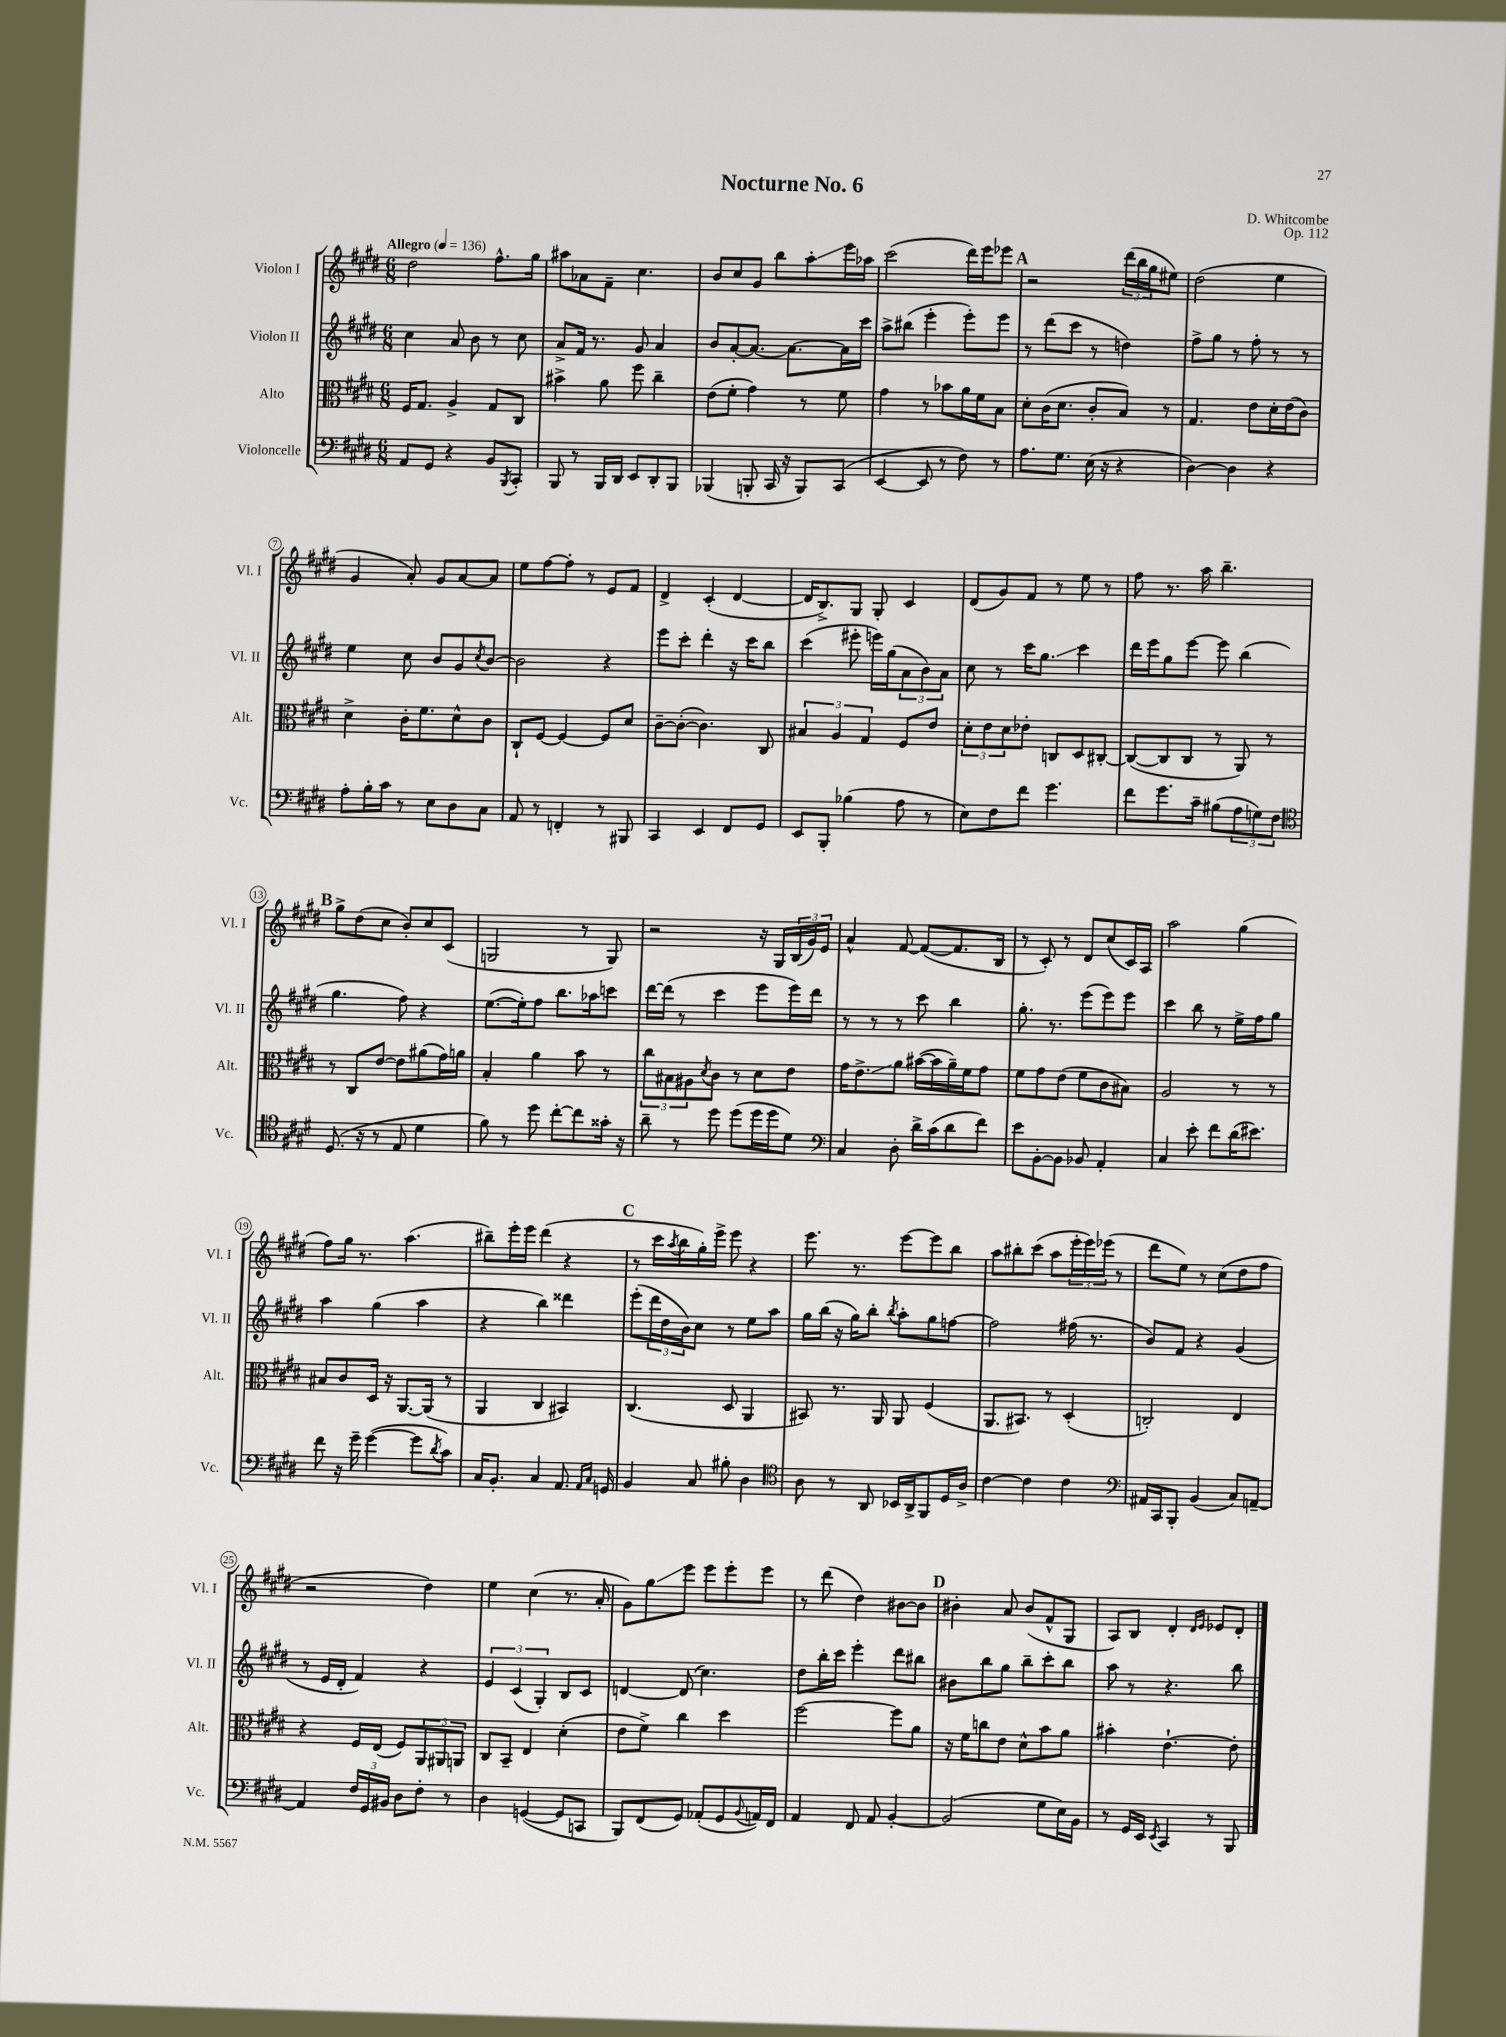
\header { title = "Nocturne No. 6" composer = "D. Whitcombe" opus = "Op. 112" }
<<
\new StaffGroup <<
\new Staff = "s0" \with { instrumentName = "Violon I" shortInstrumentName = "Vl. I" } {
    \clef treble \key e \major \numericTimeSignature \time 6/8 \tempo "Allegro" 4 = 136
    dis''2 fis''8.-^ gis''16 |
    ais''8 aes'8 fis'8-- cis''4. |
    b'8 cis''8 gis'8 b''8 a''8-.\glissando e'''16 aes''16 |
    cis'''2( dis'''16) e'''16 ees'''8 |
    \mark \markup { \bold "A" } r2 \tuplet 3/2 { dis'''16( b''16 gis''16 } eis''8) |
    dis''2( e''4 |
    gis'4 a'8-.) gis'8 a'8~ a'8 |
    e''8 fis''8~ fis''8-. r8 e'8 fis'8 |
    dis'4-> cis'4-.( dis'4~ |
    dis'16 b8.->) gis8 gis8-. cis'4 |
    dis'8( gis'8) fis'8 r8 e''8 r8 |
    fis''8 r8. a''16 b''4.-- |
    \mark \markup { \bold "B" } gis''8-> dis''8( cis''8 b'8-.) cis''8 cis'8( |
    g2 r8 g8) |
    r2 r16 gis16 \tuplet 3/2 { b16( gis'16) e'16 } |
    a'4-^ fis'8~ fis'8~( fis'8. b16 |
    r8 cis'8-.) r8 dis'8 cis''8( cis'16) a16 |
    a''2 gis''4( |
    fis''8) gis''16 r8. a''4.( |
    bis''8--) e'''16-. e'''16 dis'''4( r4 |
    \mark \markup { \bold "C" } r8 cis'''16 \acciaccatura { a''8 } b''16 gis''16-.) e'''16-> e'''8 r4 |
    e'''8. r8. e'''8~ e'''8 b''8 |
    a''8 bis''8-. cis'''8( a''8 \tuplet 3/2 { e'''16-. e'''16) ees'''16( } r8 |
    dis'''8 e''8) r8 cis''8( dis''8 fis''8 |
    r2 dis''4) |
    e''4 cis''4( r8. a'16-. |
    gis'8) gis''8\glissando e'''8 e'''8 e'''8-. e'''8 |
    r8 dis'''8( dis''4) bis'8~ bis'8 |
    \mark \markup { \bold "D" } bis'4-. a'8 bis'8( fis'8-^ gis8 |
    a8) b8 dis'4-. \grace { dis'16 e'16 } ees'8 dis'8-. \bar "|." |
}
\new Staff = "s1" \with { instrumentName = "Violon II" shortInstrumentName = "Vl. II" } {
    \clef treble \key e \major \numericTimeSignature \time 6/8
    cis''4 a'8 b'8 r8 cis''8 |
    a'8-> fis'16 r8. gis'8 a'4 |
    b'8 a'8~-. a'8.~ a'8.~ a'16 cis'''16 |
    a''8-> bis''8( e'''4-. e'''8-.) e'''8 |
    \mark \markup { \bold "A" } r8 dis'''8( cis'''8 r8 d''4) |
    fis''8-> gis''8 r8 fis''8-. r8 r8 |
    e''4 cis''8 b'8 gis'8 \acciaccatura { cis''8 } b'8~ |
    b'2 r4 |
    e'''8 cis'''8-. dis'''4-. r16 cis'''16 b''8 |
    cis'''4( eis'''8-. e'''16) gis''16( \tuplet 3/2 { a'8 b'8) a'8 } |
    cis''8 r8 cis'''16 gis''8.\glissando cis'''4 |
    dis'''16 e'''16 gis''8 e'''8~ e'''8 b''4( |
    \mark \markup { \bold "B" } gis''4. fis''8) r4 |
    e''8.~( e''16-.) fis''8 b''8. aes''16 c'''8 |
    dis'''16~ dis'''16( r8 cis'''4 e'''8 e'''16) dis'''16 |
    r8 r8 r8 cis'''8 b''4 |
    gis''8.-. r8. e'''8( e'''8) e'''8 |
    cis'''4 b''8 r8 e''16-> fis''16 gis''8 |
    a''4 gis''4( a''4 |
    r4 b''4) disis'''4 |
    \mark \markup { \bold "C" } e'''8-.( \tuplet 3/2 { dis'''16 dis''16 b'16) } cis''8 r8 e''8 a''8 |
    gis''16 b''16( r16 gis''16) b''8-. \acciaccatura { b''8 } a''8-. gis''8 f''8~ |
    f''2 fis''16( r8. |
    b'8) fis'8 r4 gis'4( |
    r8 e'16 dis'16-. fis'4) r4 |
    \tuplet 3/2 { e'4 cis'4( gis4-.) } b8 cis'8 |
    d'4~ d'8( cis''4.) |
    dis''8 b''16-. cis'''16 e'''4-. dis'''8 bis''8 |
    \mark \markup { \bold "D" } bis'8 b''8 gis''8 b''8-- cis'''8-. b''8 |
    a''8 r8 r4. b''8 \bar "|." |
}
\new Staff = "s2" \with { instrumentName = "Alto" shortInstrumentName = "Alt." } {
    \clef alto \key e \major \numericTimeSignature \time 6/8
    fis16 gis8. a4-> gis8 cis8 |
    bis'4-> a'8 fis''8 cis''4-- |
    e'8( fis'8-. gis'4) r8 fis'8 |
    gis'4 r8 bes'8 a'16 fis'16 b8 |
    \mark \markup { \bold "A" } dis'8-. cis'16( dis'8. cis'8-. b8) r8 |
    gis4. e'8 dis'16-. e'16( cis'8) |
    dis'4-> cis'16-. fis'8. dis'8-^ cis'8 |
    cis8-! fis8~ fis4~ fis8 dis'8 |
    cis'8~-- cis'8~-.( cis'4.) cis8 |
    \tuplet 3/2 { bis4 a4 gis4 } fis8 e'8 |
    \tuplet 3/2 { dis'8-. e'8 dis'8 } ees'8-. c8 dis8 cis8~-. |
    cis8~( cis8 cis8 r8 a,8) r8 |
    \mark \markup { \bold "B" } r8 cis8 e'8~ e'8 ais'8( gis'16) a'16 |
    b4-. a'4 b'8 r8 |
    \tuplet 3/2 { cis''8 bis8 ais8 } \acciaccatura { dis'8 } cis'8 r8 dis'8 e'8 |
    gis'16 e'8.->\glissando a'8 bis'16~( bis'16 a'16--) fis'16 gis'8 |
    fis'8 gis'8 e'8( fis'8 cis'8 bis8) |
    a2 r8 r8 |
    bis8 cis'8 dis16 r16 a,8.~ a,16( r8 |
    a,4 cis4 bis,4) |
    \mark \markup { \bold "C" } cis4.( dis8 a,4 |
    bis,8) r8. a,16 a,8 fis4( |
    a,8. bis,8.) r8 dis4-.( |
    c2-.) e4 |
    r4 fis16 e16( fis8) \tuplet 3/2 { a,8 ais,8 a,8 } |
    cis8 b,8-- e4 dis'4-.( |
    e'8 fis'8->) cis''4 dis''4 |
    fis''2~ fis''8 a'8 |
    \mark \markup { \bold "D" } r16 fis'16 c''8 e'8 dis'8-^ b'8 a'8 |
    bis'4-. e'4.~-! e'8-. \bar "|." |
}
\new Staff = "s3" \with { instrumentName = "Violoncelle" shortInstrumentName = "Vc." } {
    \clef bass \key e \major \numericTimeSignature \time 6/8
    a,8 gis,8 r4 b,8 \acciaccatura { b,,8 } cis,8-. |
    b,,8 r8 b,,16 dis,16 e,8 dis,8-. b,,8 |
    bes,,4( b,,8-. cis,16 r16 b,,8) cis,8( |
    e,4~ e,8 r8 fis8) r8 |
    \mark \markup { \bold "A" } a8. gis8. e16( r16 r4 |
    dis4~) dis4 r4 |
    a8-. b16-. cis'16 r8 e8 dis8 cis8 |
    a,8 r8 f,4-. r8 bis,,8 |
    cis,4 e,4 fis,8 gis,8 |
    e,8 b,,8-. bes4( a8 r8 |
    e8) fis8 fis'8 gis'4. |
    fis'8 gis'8. cis'16-- bis8( \tuplet 3/2 { a8 g8) fis8 } |
    \mark \markup { \bold "B" } \clef tenor dis8.( r16 r8 e8 dis'4 |
    fis'8) r8 dis''8 cis''8~-. cis''8 gisis'16-. r16 |
    a'8-- r8 dis''8 dis''8( dis''16 dis''16 dis'8) |
    \clef bass cis4 dis8-. dis'16-> cis'16( dis'8 fis'8) |
    e'8 b,8~-. b,8 bes,8 a,4-. |
    cis4 e'8-. fis'8 dis'16( eis'8.) |
    fis'8 r16 gis'16-- gis'4~( gis'8 \acciaccatura { dis'8 } cis'8) |
    cis16 b,8.-. cis4 a,8. \grace { a,16 cis16 } g,16 |
    \mark \markup { \bold "C" } b,4 cis8 bis8-. dis4 |
    \clef tenor a8 r8 a,8 bes,16 a,16-> fis,8 dis16 a16-> |
    cis'4~ cis'4 cis'4 |
    \clef bass ais,16 cis,16 b,,8-. b,4( cis8) a,8~-- |
    a,4 \tuplet 3/2 { fis16 gis,16 bis,16 } dis8 fis8-. r8 |
    dis4 g,4~( g,8 c,8 |
    b,,8) fis,8( gis,8) aes,8-.( gis,8 \appoggiatura { b,8 } a,16) fis,16 |
    a,4 fis,8 a,8 b,4~-. |
    \mark \markup { \bold "D" } b,2( gis8 e16) b,16 |
    r8 gis,16 e,16 \acciaccatura { e,8 } cis,4 r8 b,,8 \bar "|." |
}
>>
>>
\layout { \context { \Score \override BarNumber.stencil = #(make-stencil-circler 0.1 0.3 ly:text-interface::print) } }
